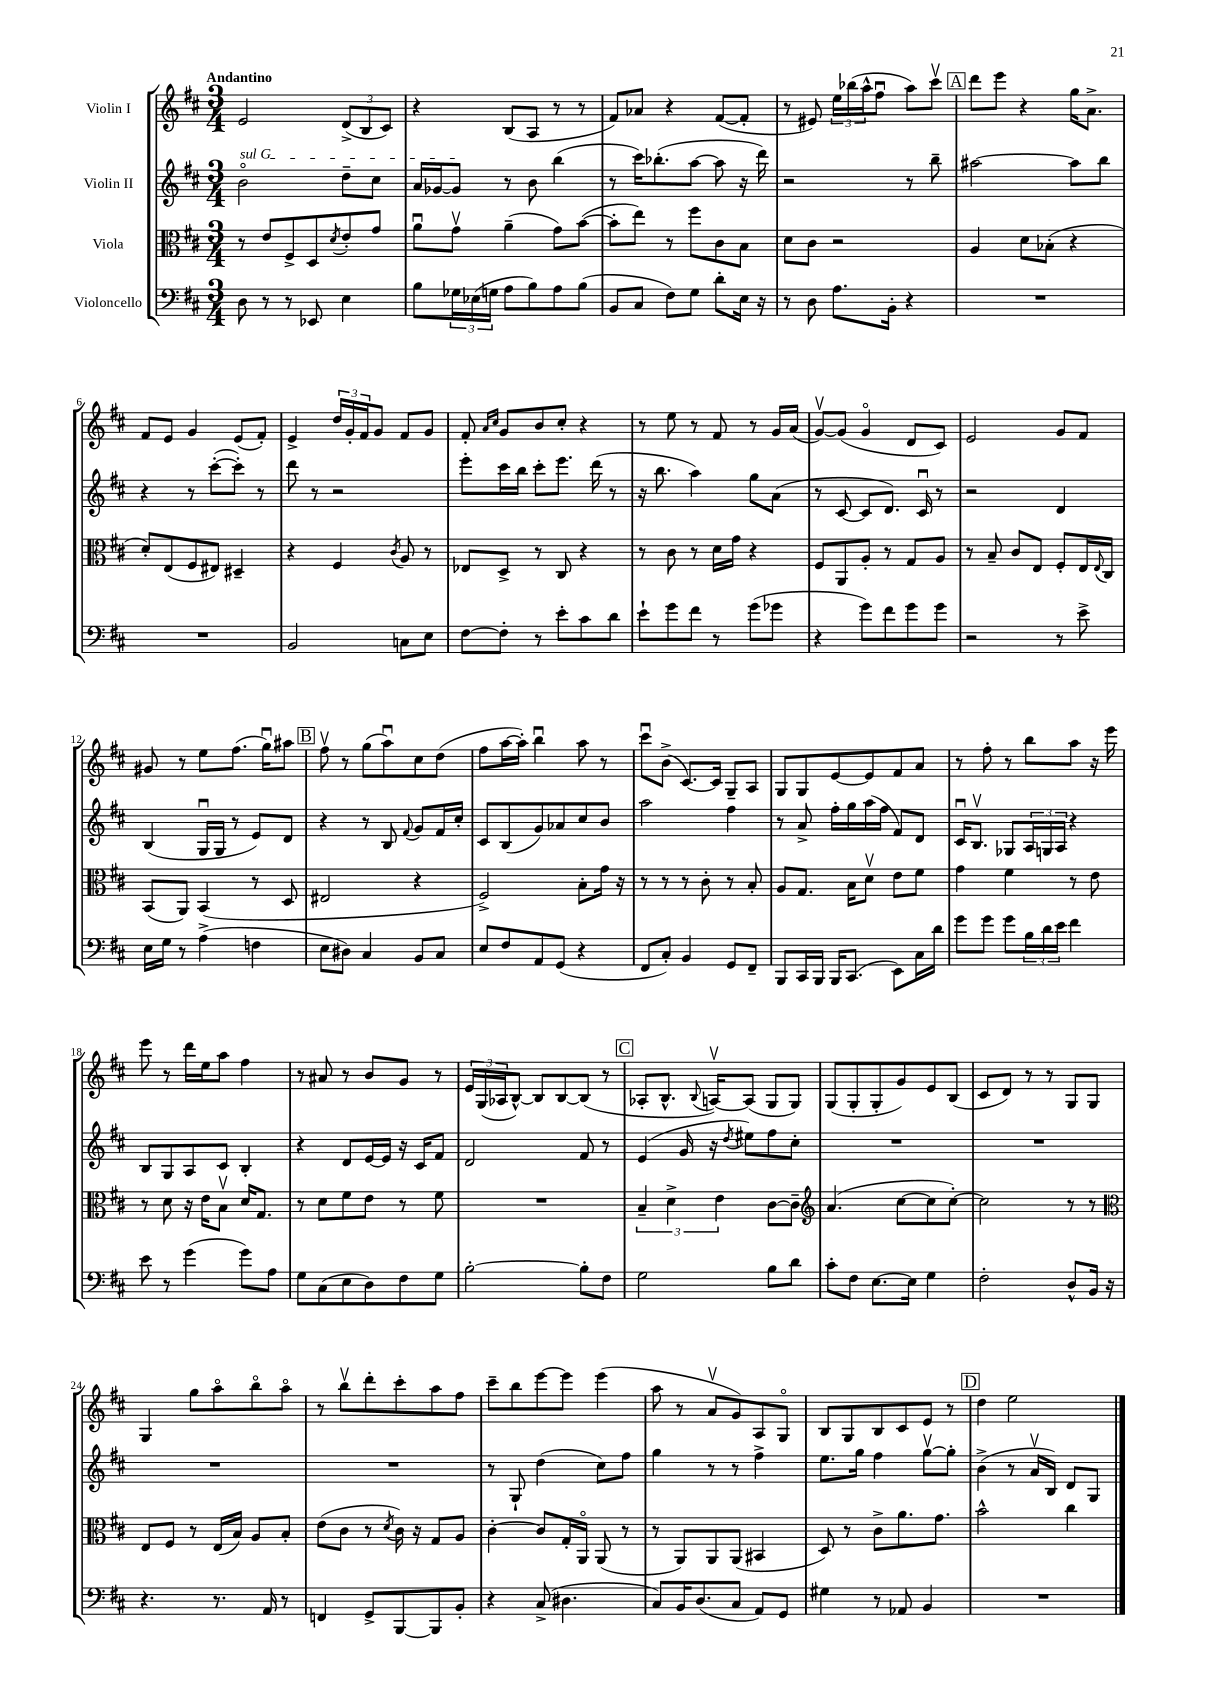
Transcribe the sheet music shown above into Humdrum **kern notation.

**kern	**kern	**kern	**kern
*staff4	*staff3	*staff2	*staff1
*clefF4	*clefC3	*clefG2	*clefG2
*k[f#c#]	*k[f#c#]	*k[f#c#]	*k[f#c#]
*M3/4	*M3/4	*M3/4	*M3/4
8D	8r	2bo	2e
8r	8e	.	.
8r	8F#^	.	.
8EE-	8D	.	.
.	8qd	.	.
4E	8e'	8dd~	(12d^
.	.	.	12B
.	8g	8cc#	.
.	.	.	12c#)
=	=	=	=
8B	8au	16a	4r
.	.	[16g-	.
24G-	8gv	8g-]	.
(24E-	.	.	.
24G	.	.	.
8A	(4a~	8r	(8B
8B)	.	8b	8A
8A	8g)	(4bb	8r
(8B	([8b	.	8r
=	=	=	=
8BB	8b']	8r	8f#)
8C#	8ee)	16ccc#)	8a-
.	.	(8.bb-'	.
8F#)	8r	.	4r
8G	8ff#	[8aa	.
8d'	8c#	8aa]	([8f#
16E	8B	16r	8f#']
16r	.	16ddd)	.
=	=	=	=
8r	8d	2r	8r
8D	8c#	.	8e#)
8.A	2r	.	24ee
.	.	.	(24bb-
.	.	.	24aa^^
.	.	.	8ff#u
16BB'	.	.	.
4r	.	8r	8aa)
.	.	8bb~	8ccc#v
=	=	=	=
2.r	4A	[2aa#	8ddd
.	.	.	8eee
.	8d	.	4r
.	(8B-'	.	.
.	4r	8aa#]	16gg
.	.	.	8.a^
.	.	8bb	.
=	=	=	=
2.r	8d')	4r	8f#
.	(8E	.	8e
.	8F#	8r	4g
.	8E#)	([8ccc#'	.
.	4D#~	8ccc#'])	(8e
.	.	8r	8f#')
=	=	=	=
2BB	4r	8ddd	4e^
.	.	8r	.
.	4F#	2r	24dd
.	.	.	24g'
.	.	.	24f#
.	.	.	8g
.	8qc#	.	.
8C	8A	.	8f#
8E	8r	.	8g
=	=	=	=
[8F#	8E-	8eee'	8f#'
.	.	.	16qqa
.	.	.	16qqcc#
8F#']	8D^	16ccc#	8g
.	.	16bb	.
8r	8r	8ccc#'	8b
8e'	8C#	8.eee	8cc#'
8c#	4r	.	4r
.	.	(16ddd	.
8d	.	8r	.
=	=	=	=
8e`	8r	16r	8r
.	.	8.bb	.
8g	8c#	.	8ee
8f#	8r	4aa)	8r
8r	16d	.	8f#
.	16g	.	.
(8g	4r	8gg	8r
8g-	.	(8a	16g
.	.	.	(16a
=	=	=	=
4r	8F#	8r	[8gv)
.	8AA	[8c#	(8g]
8g)	8A'	8c#]	4go
8f#	8r	8.d)	.
8g	8G	.	8d
.	.	16c#u	.
8g	8A	8r	8c#)
=	=	=	=
2r	8r	2r	2e
.	8B~	.	.
.	8c#	.	.
.	8E	.	.
8r	8F#'	4d	8g
8e^	16E	.	8f#
.	8qqE	.	.
.	16C#	.	.
=	=	=	=
16E	(8BB	(4B	8g#
16G	.	.	.
8r	8AA)	.	8r
(4A^	(4BB	16Gu	8ee
.	.	16G	.
.	.	8r	(8.ff#
4F	8r	8e)	.
.	.	.	16ggu)
.	8D	8d	8aa#
=	=	=	=
8E	2E#	4r	8ff#v
8D#)	.	.	8r
4C#	.	8r	(8gg
.	.	8B	8aau)
.	.	8qqf#	.
8BB	4r	8g	8cc#
8C#	.	16f#	(8dd
.	.	16cc#'	.
=	=	=	=
8E	2F#^)	8c#	8ff#
8F#	.	(8B	[16aa
.	.	.	16aa'])
8AA	.	8g)	4bbu
(8GG	.	8a-	.
4r	8B'	8cc#	8aa
.	16g	8b	8r
.	16r	.	.
=	=	=	=
8FF#	8r	2aa	8ccc#u
8C#')	8r	.	(8b^
4BB	8r	.	[8.c#)
.	8c#'	.	.
.	.	.	16c#]
8GG	8r	4ff#	8G~
8FF#~	8B'	.	8A
=	=	=	=
8BBB	8A	8r	8G
16CC#	8.G	8a^	8G
16BBB	.	.	.
16BBB	.	16ff#'	[8e
(8.CC#	16B	16gg	.
.	8dv	(16aa	8e]
.	.	16ff#	.
8EE)	8e	8f#)	8f#
16C#	8f#	8d	8a
16d	.	.	.
=	=	=	=
8g	4g	16c#u	8r
.	.	8.Bv	.
8g	.	.	8ff#'
8g	4f#	8G-	8r
24B	.	24A	8bb
24d	.	24G	.
24e	.	24A	.
4f#	8r	4r	8aa
.	8e	.	16r
.	.	.	16eee
=	=	=	=
8e	8r	8B	8eee
8r	8d	8G	8r
(4g	16r	8A	16ddd
.	16e	.	16ee
.	8Bv	8c#	8aa
8g)	16d	4B'	4ff#
.	8.G	.	.
8A	.	.	.
=	=	=	=
8G	8r	4r	8r
(8C#	8d	.	8a#
8E	8f#	8d	8r
8D)	8e	[16e	8b
.	.	16e]	.
8F#	8r	16r	8g
.	.	16c#	.
8G	8f#	8f#	8r
=	=	=	=
[2B'	2.r	2d	24e
.	.	.	(24G
.	.	.	24A-
.	.	.	[8B^^)
.	.	.	8B]
.	.	.	[8B
8B']	.	8f#	(8B]
8F#	.	8r	8r
=	=	=	=
2G	6B~	(4e	8A-'
.	.	.	8.B^^
.	6d^	.	.
.	.	16g	.
.	.	.	8qqB
.	.	16r	[16Av)
.	6e	.	.
.	.	8qdd	.
.	.	8ee#)	(8A]
8B	[8c#	8ff#	8G
8d	8c#~]	8cc#'	8G)
=	=	=	=
*	*clefG2	*	*
8c#'	(4.a	2.r	(8G
8F#	.	.	8G'
[8.E	.	.	8G'
.	[8cc#	.	8g)
16E]	.	.	.
4G	8cc#]	.	8e
.	[8cc#')	.	(8B
=	=	=	=
2F#'	2cc#]	2.r	8c#
.	.	.	8d)
.	.	.	8r
.	.	.	8r
8D^^	8r	.	8G
16BB	8r	.	8G
16r	.	.	.
=	=	=	=
*	*clefC3	*	*
4.r	8E	2.r	4G
.	8F#	.	.
.	8r	.	8gg
8.r	(16E	.	8aao
.	16B)	.	.
.	8A	.	8bbo
16AA	.	.	.
8r	8B'	.	8aao
=	=	=	=
4FF	(8e	2.r	8r
.	8c#	.	8bbv
8GG^	8r	.	8ddd'
.	8qd	.	.
[8BBB	16c#)	.	8ccc#'
.	16r	.	.
8BBB]	8G	.	8aa
8BB'	8A	.	8ff#
=	=	=	=
4r	[4c#'	8r	8ccc#~
.	.	8G`	8bb
(8C#^	8c#]	(4dd	[8eee
4.D#	16G'	.	8eee]
.	16AAo	.	.
.	(8AA	8cc#)	(4eee
.	8r	8ff#	.
=	=	=	=
8C#)	8r	4gg	8aa
16BB	8AA)	.	8r
(8.D	.	.	.
.	8AA	8r	8av
8C#	(8AA	8r	8g)
8AA)	4BB#	4ff#^	8A
8GG	.	.	8Go
=	=	=	=
4G#	8D)	8.ee	8B
.	8r	.	8G
.	.	16gg	.
8r	8c#^	4ff#	8B
8AA-	8.a	.	8c#
4BB	.	[8ggv	8e
.	8.g	.	.
.	.	8gg']	8r
=	=	=	=
2.r	2b^^	(4b^	4dd
.	.	8r	2ee
.	.	16av	.
.	.	16B)	.
.	4cc#	8d	.
.	.	8G	.
==	==	==	==
*-	*-	*-	*-
